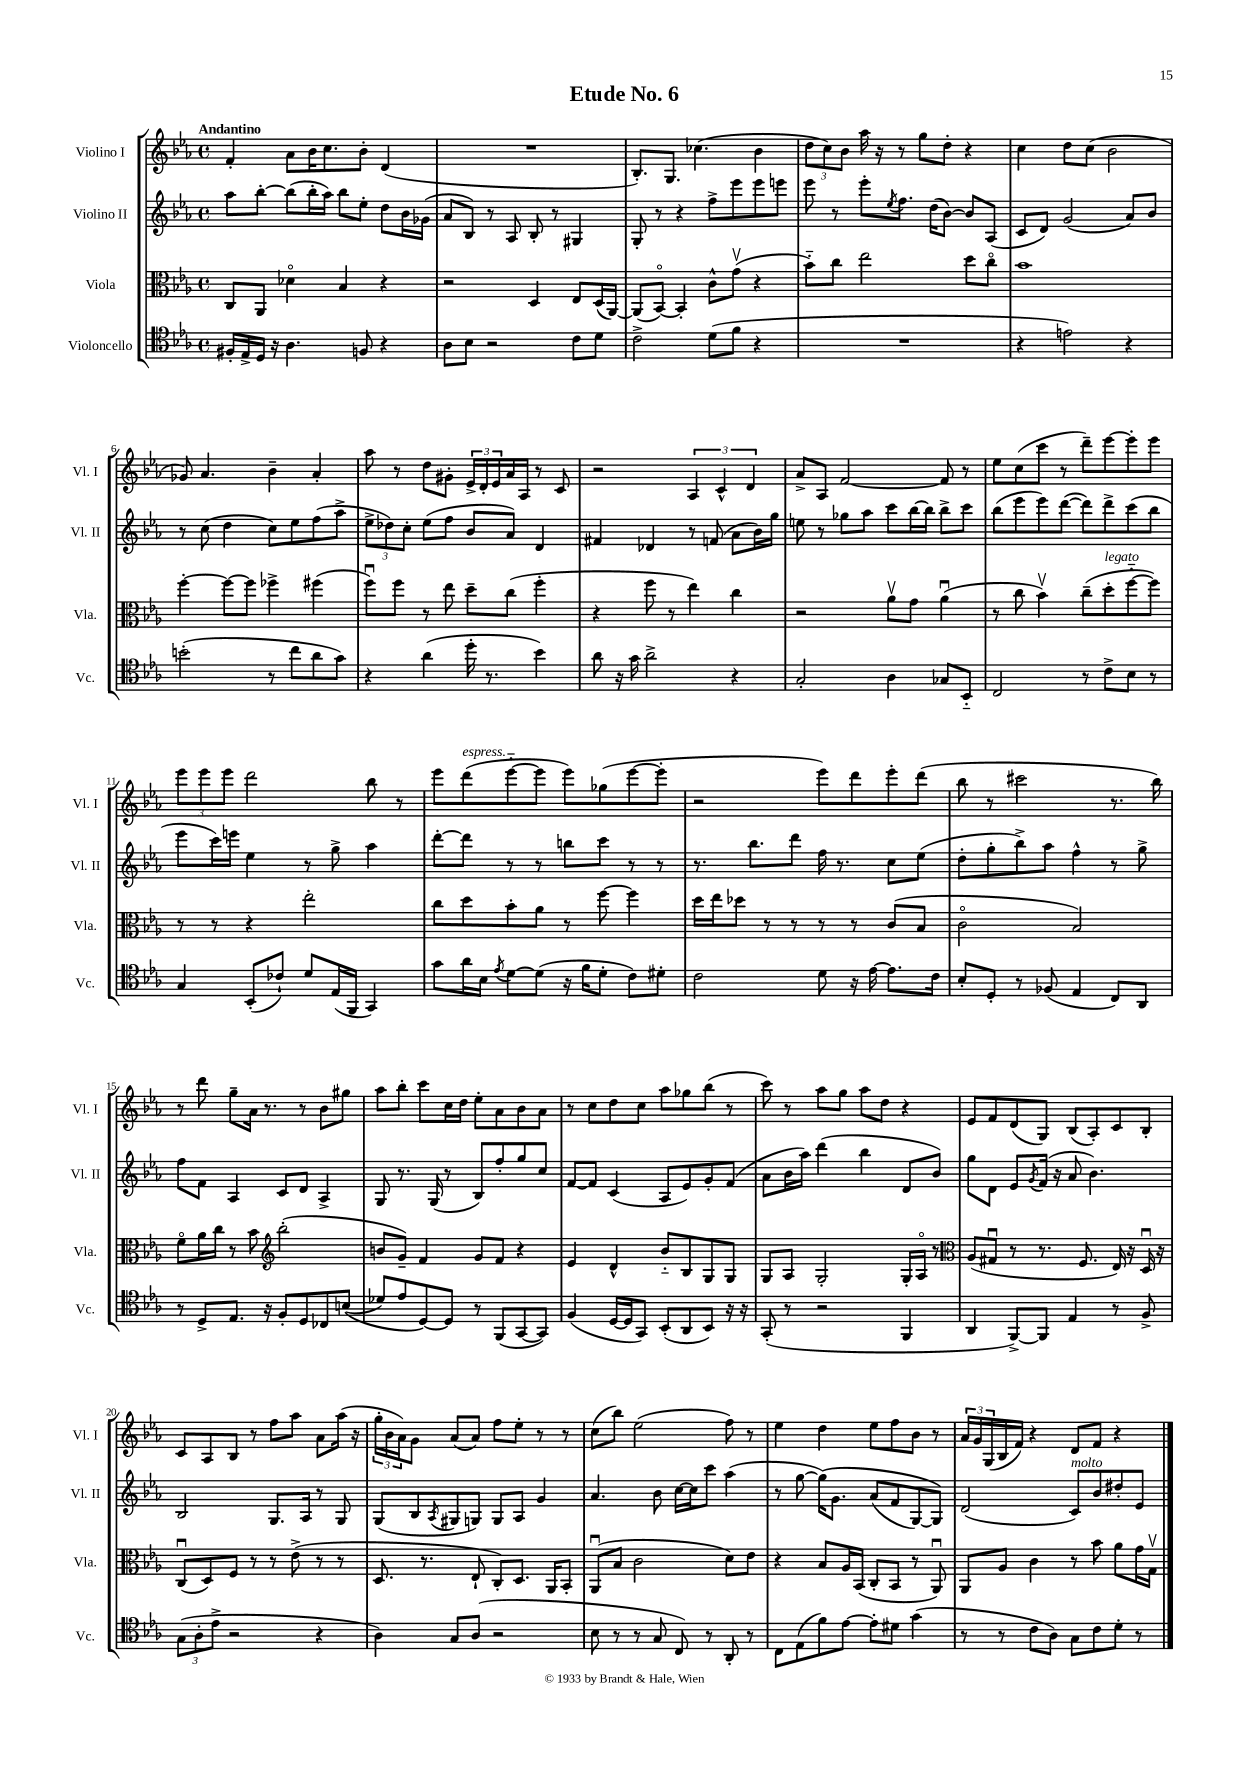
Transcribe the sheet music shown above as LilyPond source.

\header { title = "Etude No. 6" }
<<
\new StaffGroup <<
\new Staff = "s0" \with { instrumentName = "Violino I" shortInstrumentName = "Vl. I" } {
    \clef treble \key ees \major \defaultTimeSignature \time 4/4 \tempo "Andantino"
    f'4-. aes'8 bes'16 c''8. bes'8-. d'4( |
    R1 |
    bes8.-.) g8. ces''4.( bes'4 |
    \tuplet 3/2 { d''8 c''8) bes'8 } aes''16 r16 r8 g''8 d''8-. r4 |
    c''4 d''8 c''8( bes'2 |
    ges'8) aes'4. bes'4-- aes'4-. |
    aes''8 r8 d''8 gis'8-. \tuplet 3/2 { ees'16-> d'16-. ees'16 } aes'16 aes16 r8 c'8 |
    r2 \tuplet 3/2 { aes4 c'4-^ d'4 } |
    aes'8-> aes8 f'2~ f'8 r8 |
    ees''8 c''8( c'''8 r8 d'''8--) ees'''8~ ees'''8-. ees'''8 |
    \tuplet 3/2 { ees'''8 ees'''8 ees'''8 } d'''2 bes''8 r8 |
    ees'''8 d'''8^\markup { \italic "espress." }( ees'''8~-_ ees'''8 ees'''8) ges''8( ees'''8~ ees'''8-. |
    r2 ees'''8) d'''8 ees'''8-. d'''8( |
    bes''8 r8 cis'''2 r8. bes''16) |
    r8 d'''8 g''8-- aes'16 r8. r8 bes'8 gis''8 |
    aes''8 bes''8-. c'''8 c''16 d''16 ees''8-. aes'8 bes'8 aes'8 |
    r8 c''8 d''8 c''8 aes''8 ges''8 bes''8( r8 |
    c'''8) r8 aes''8 g''8 aes''8 d''8 r4 |
    ees'8 f'8 d'8( g8) bes8( aes8-.) c'8 bes8-. |
    c'8 aes8 bes8 r8 f''8 aes''8 aes'8 aes''16( r16 |
    \tuplet 3/2 { g''16-. bes'16 aes'16) } g'8 aes'8( aes'8) f''8 ees''8-. r8 r8 |
    c''8( bes''8) ees''2( f''8) r8 |
    ees''4 d''4 ees''8 f''8 bes'8 r8 |
    \tuplet 3/2 { aes'16 g'16 g16( } bes16 f'16) r4 d'8 f'8 r4 \bar "|." |
}
\new Staff = "s1" \with { instrumentName = "Violino II" shortInstrumentName = "Vl. II" } {
    \clef treble \key ees \major \defaultTimeSignature \time 4/4
    aes''8 bes''8~-. bes''8( bes''16-. aes''16) bes''8 ees''8-. d''8 bes'16 ges'16( |
    aes'8 bes8) r8 aes8 bes8-. r8 gis4 |
    g8-. r8 r4 f''8-> ees'''8 ees'''8 e'''8 |
    ees'''8 r8 ees'''8-. \acciaccatura { ees''8 } f''8. d''16( bes'8~) bes'8 aes8( |
    c'8 d'8) g'2( aes'8) bes'8 |
    r8 c''8( d''4 c''8) ees''8 f''8( aes''8-> |
    \tuplet 3/2 { ees''8-> des''8) c''8-. } ees''8( f''8 bes'8 aes'8) d'4 |
    fis'4 des'4 r8 f'8( aes'8 bes'16) g''16 |
    e''8 r8 ges''8 aes''8 c'''8 bes''16~ bes''16 bes''8-> c'''8 |
    bes''8( ees'''8 ees'''8) d'''8~( d'''8) d'''8-> c'''8( bes''8 |
    ees'''8 c'''16) e'''16 ees''4 r8 g''8-> aes''4 |
    d'''8~-. d'''8 r8 r8 b''8 c'''8 r8 r8 |
    r8. bes''8. d'''8 f''16 r8. c''8 ees''8( |
    d''8-. g''8-. bes''8->) aes''8 f''4-^ r8 g''8-> |
    f''8 f'8 aes4 c'8 d'8 aes4-> |
    g8 r8. g16( r8 bes8) f''8-. g''8 c''8 |
    f'8~ f'8 c'4( aes8 ees'8) g'8-. f'8( |
    aes'8 bes'16 aes''16) d'''4( bes''4 d'8 bes'8) |
    g''8 d'8 ees'8 \acciaccatura { g'8 } f'16( r16 aes'8 bes'4.) |
    bes2 g8. aes16 r8 g8 |
    g8( bes8 \acciaccatura { aes8 } gis8 g8) g8 aes8 g'4 |
    aes'4. bes'8 c''16~ c''16 c'''8 aes''4( |
    r8 g''8~ g''16)\( g'8. aes'8( f'8 g8~) g8\) |
    d'2( c'8^\markup { \italic "molto" }) bes'8 dis''8-. ees'8 \bar "|." |
}
\new Staff = "s2" \with { instrumentName = "Viola" shortInstrumentName = "Vla." } {
    \clef alto \key ees \major \defaultTimeSignature \time 4/4
    c8 aes,8 des'4\flageolet bes4 r4 |
    r2 d4 ees8 d16( aes,16~) |
    aes,8( bes,8~\flageolet) bes,4-. c'8-^ g'8\upbow( r4 |
    bes'8-_) c''8 ees''2 d''8 c''8\flageolet |
    bes'1 |
    f''4~-. f''8~ f''8 fes''4-> fis''4( |
    f''8\downbow) f''8 r8 ees''8 d''8-- c''8( f''4-. |
    r4 f''8 r8 ees''4) c''4 |
    r2 aes'8\upbow g'8 aes'4\downbow( |
    r8 c''8 bes'4\upbow) c''8--( d''8-.^\markup { \italic "legato" } f''8~-_ f''8) |
    r8 r8 r4 ees''2-. |
    c''8 d''8 bes'8-. aes'8 r8 f''8~ f''4 |
    d''16 ees''16 des''8 r8 r8 r8 r8 c'8( bes8 |
    c'2\flageolet bes2) |
    f'8\flageolet aes'16 c''16 r8 bes'8 \clef treble bes''2-.( |
    b'8 g'8--) f'4 g'8 f'8 r4 |
    ees'4 d'4-^ bes'8-_ bes8 g8 g8 |
    g8 aes8 g2-. g16-. aes16\flageolet r8 |
    \clef alto aes8( gis8\downbow r8 r8. f8. ees16) r16 d16\downbow r16 |
    c8\downbow( d8) f8 r8 r8 ees'8->( r8 r8 |
    d8. r8. ees8-! c8-.) d8. aes,16 bes,8-. |
    aes,8\downbow( bes8 c'2 d'8) ees'8 |
    r4 bes8 aes16 bes,16( c8-. bes,8 r8 aes,8\downbow) |
    aes,8 aes8 c'4 r8 bes'8 aes'8 g'16 g16\upbow \bar "|." |
}
\new Staff = "s3" \with { instrumentName = "Violoncello" shortInstrumentName = "Vc." } {
    \clef tenor \key ees \major \defaultTimeSignature \time 4/4
    fis16-. ees16-> d16 r16 aes4. f8 r4 |
    aes8 bes8 r2 c'8 d'8 |
    c'2-> d'8( f'8 r4 |
    R1 |
    r4 e'2) r4 |
    b'2-.( r8 c''8 aes'8 g'8) |
    r4 aes'4( d''16-. r8. bes'4) |
    aes'8 r16 g'16 aes'2-> r4 |
    g2-. aes4 ges8 bes,8-_ |
    c2 r8 c'8-> bes8 r8 |
    g4 bes,8-.( ces'8-!) d'8 ees16( f,16 g,4) |
    g'8 aes'16 bes16 \acciaccatura { ees'8 } d'8~ d'8( r16 f'16 d'8-. c'8) dis'8-. |
    c'2 d'8 r16 ees'16~ ees'8. c'16 |
    bes8-. d8-. r8 fes8( ees4 c8) aes,8 |
    r8 d8-> ees8. r16 f8-. d8 ces8 b8(\( |
    des'8) ees'8 d8~\) d8 r8 f,8( g,8~ g,8) |
    f4( d16~ d16 g,8) bes,8-.( aes,8 bes,8) r16 r16 |
    g,8-.( r8 r2 f,4 |
    aes,4 f,8~->) f,8 ees4 r8 f8-> |
    \tuplet 3/2 { g8( aes8-. ees'8-> } r2 r4 |
    aes4) g8 aes8( r2 |
    bes8 r8 r8 g8 c8) r8 aes,8-. r8 |
    c8 ees8( f'8) ees'8~ ees'8-. dis'8 g'4( |
    r8 r8 c'8 aes8) g8 c'8 d'8-. r8 \bar "|." |
}
>>
>>
